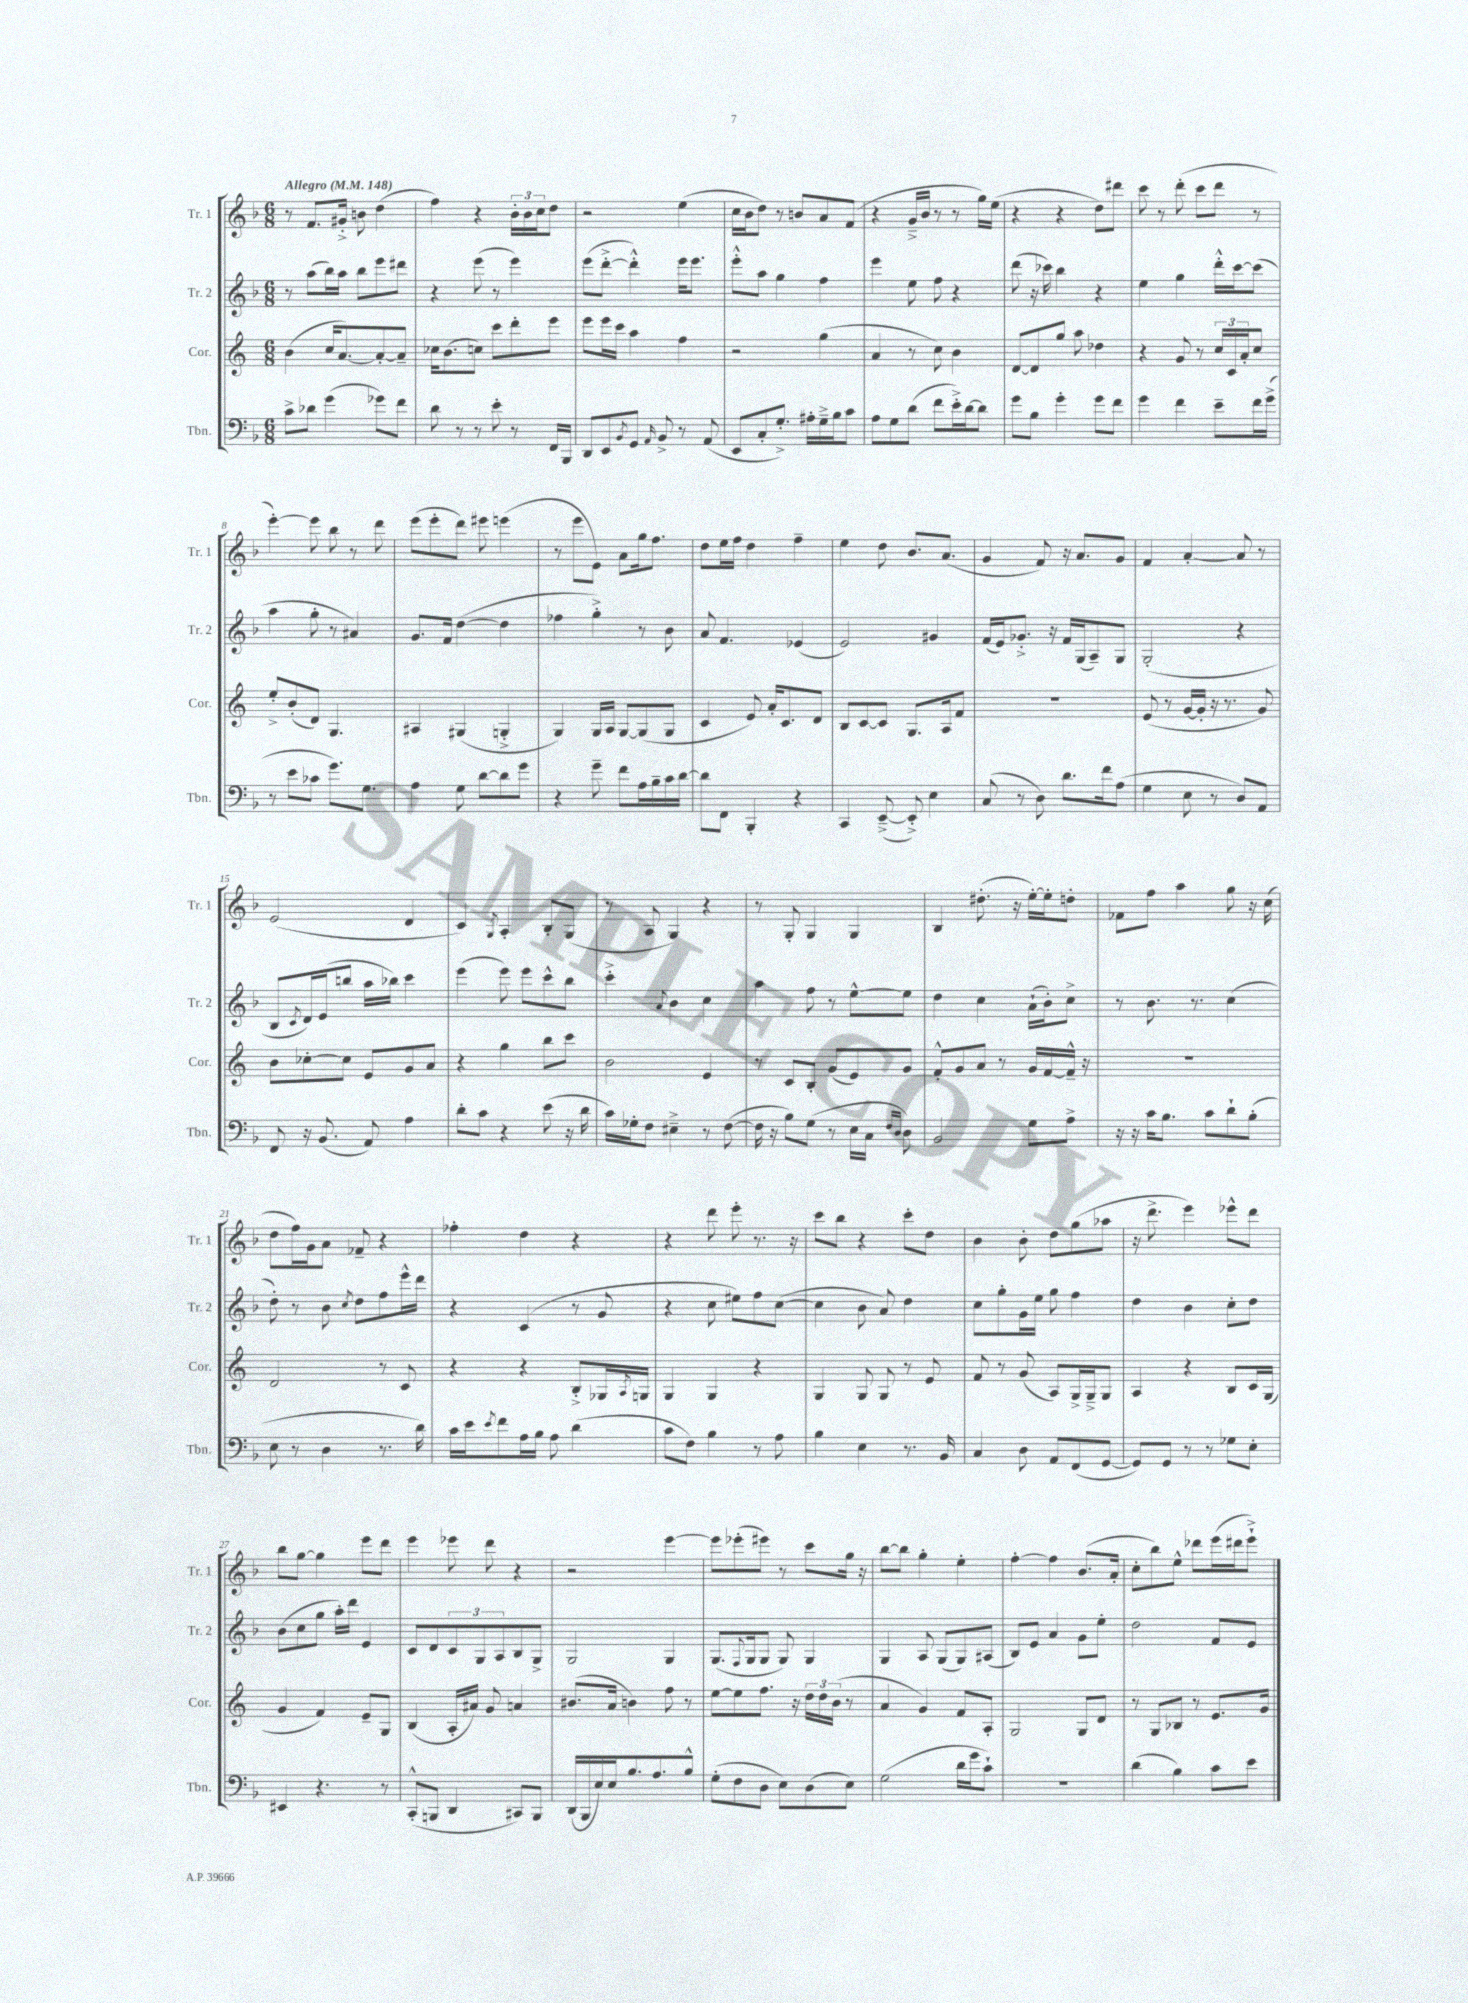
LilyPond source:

<<
\new StaffGroup <<
\new Staff = "s0" \with { instrumentName = "Tr. 1" shortInstrumentName = "Tr. 1" } {
    \clef treble \key f \major \numericTimeSignature \time 6/8 \tempo "Allegro" 4 = 148
    r8 f'8. gis'16-.-> b'8 d''4( |
    f''4) r4 \tuplet 3/2 { bes'16-. bes'16 c''16 } d''8 |
    r2 e''4( |
    c''16 bes'16 d''8) r8 b'8 a'8 f'8( |
    r4 g'16---> bes'16 r8 r8 g''16) e''16( |
    r4 r4 d''8) dis'''8 |
    c'''8 r8 d'''8-.( c'''8 d'''8 r8 |
    e'''4~-.) e'''8 bes''8 r8 d'''8 |
    e'''8( e'''8-. d'''8) eis'''8 e'''4( |
    r8 e'''8 e'8) a'8 g''16 f''8. |
    d''8 e''16 f''16 d''4 f''4-- |
    e''4 d''8 bes'8. a'8.( |
    g'4 f'8) r16 a'8. g'8 |
    f'4 a'4~-. a'8 r8 |
    e'2( d'4 |
    c'4) \acciaccatura { g8 } a4-. bes8-. g8( |
    r8 a8 g4) r4 |
    r8 g8-. g4 g4 |
    bes4 dis''8.-.( r16 e''16~-.) e''16-. d''8-. |
    fes'8 f''8 a''4 g''8 r16 c''16( |
    d''8 f''16) g'16 a'8 fes'8-- r4 |
    fes''4-. d''4 r4 |
    r4 d'''8 e'''8-. r8. r16 |
    c'''8 bes''8 r4 c'''8-. d''8 |
    bes'4 bes'8-. d''8 g''8( aes''8 |
    r16 d'''8.-> e'''4) ees'''8-^ d'''8 |
    bes''8 g''8~ g''4 e'''8 d'''8 |
    e'''4 ees'''8 d'''8 r4 |
    r2 e'''4~ |
    e'''8 ees'''8-.( eis'''8) r8 c'''8 g''16 r16 |
    bes''8~ bes''8 g''4-. e''4-. |
    f''4~-. f''4 bes'8.( a'16-. |
    c''8-. bes''8) e''8-^ des'''8 e'''16( dis'''16 e'''8-!->) \bar "|." |
}
\new Staff = "s1" \with { instrumentName = "Tr. 2" shortInstrumentName = "Tr. 2" } {
    \clef treble \key f \major \numericTimeSignature \time 6/8
    r8 a''8( bes''16) a''16 bes''8 e'''8 dis'''8 |
    r4 e'''8( r8 e'''4) |
    e'''8( d'''8~-.-> d'''4-.-^) e'''16 e'''8. |
    e'''8-.-^ a''8 g''4 f''4 |
    e'''4 e''8 f''8 r4 |
    d'''8( r16 ces'''16) bes''4 r4 |
    e''4 g''4 d'''16-.-^ c'''16~ c'''8( |
    a''4 g''8-. r8 ais'4) |
    g'8. f'16 d''4~( d''4 |
    fes''4 g''4-.->) r8 bes'8 |
    a'8 f'4. ees'4( |
    e'2) gis'4 |
    f'16( e'16) ges'8.-.-> r16 f'16 g16( a8--) g8 |
    g2-.( r4 |
    bes8 \acciaccatura { c'8 } d'16) e'16( b''8 a''16 bes''16) c'''4 |
    e'''4( e'''8) e'''8 c'''8-^ bes''8 |
    c'''4-.-> \appoggiatura { a'8 } bes'4 c''4 |
    a''4 f''8 r8 e''8~-^ e''8 |
    d''4 c''4 a'16-!( bes'16-.) c''8-> |
    r8 bes'8. r8. c''4( |
    d''8-.) r8 bes'8 \acciaccatura { c''8 } d''8 f''8 e'''16-^ d'''16 |
    r4 c'4( r8 g'8 |
    r4 c''8 eis''8) f''8 c''8~( |
    c''4 bes'8 a'8) d''4 |
    c''8 g''8-. g'16 e''16 g''8 f''4 |
    d''4 bes'4 c''8-. d''8 |
    bes'8( c''8 g''8 a''16-.) d'''16 e'4 |
    c'8 d'8 \tuplet 3/2 { c'8 g8 a8 } bes8 g8-> |
    g2 g4 |
    g8.( \appoggiatura { f8 } g16 g8 g8) g4 |
    g4 a8 g8( g8) ais8( |
    bes8) e'8 a'4 g'8 e''8-. |
    d''2 f'8 e'8 \bar "|." |
}
\new Staff = "s2" \with { instrumentName = "Cor." shortInstrumentName = "Cor." } {
    \clef treble \key c \major \numericTimeSignature \time 6/8
    b'4( c''16 a'8.~) a'8~-. a'8-- |
    ces''16 b'8.( c''8) c'''8 d'''8-. e'''8 |
    e'''8 e'''16 c'''16 a''4 f''4 |
    r2 g''4( |
    a'4 r8 c''8) b'4 |
    d'8~ d'8 g''8 a''8 des''4 |
    r4 g'8 r8 \tuplet 3/2 { c''16 c'16 a'16-. } c''8 |
    e''8-.-> b'8-.( d'8) g4. |
    ais4 gis4( g4-.-> |
    g4) g16 a16 g8~ g8( g8 |
    c'4 e'8) a'16-. c'8. d'8 |
    b8 c'8~ c'8 g8. a16 f'8 |
    R2. |
    e'8( r8 g'16~ g'16-. r16 r8. g'8) |
    b'8 ces''8~-. ces''8 e'8 g'8 a'8 |
    r4 g''4 b''8 c'''8 |
    b'2 e'4 |
    r8 c'8 b8-. g'8( e'8) g'8 |
    f'8-.-^ g'8 a'8 r8 g'16 f'16~ f'16---^ r16 |
    R2. |
    d'2 r8 c'8 |
    r4 r4 b8-.-> ges16 \acciaccatura { a8 } g16 |
    g4 g4 r4 |
    g4 g8 g8 r8 e'8 |
    f'8 r8 g'8( a8) g16-> g16---> g8 |
    a4 r4 b8 c'16 g16( |
    g'4 f'4) e'8-- g8 |
    b4( a16-. ais'16) g'8 a'4 |
    bis'8.( a'16 b'4) f''8 r8 |
    e''8~ e''8 f''8. r16 \tuplet 3/2 { d''16 d''16 b'16( } r8 |
    a'4 g'4) f'8 a8-. |
    g2 g8 d'8 |
    r8 g8 bes8 r8 e'8. g'16 \bar "|." |
}
\new Staff = "s3" \with { instrumentName = "Tbn." shortInstrumentName = "Tbn." } {
    \clef bass \key f \major \numericTimeSignature \time 6/8
    c'8-> des'8 g'4( ges'8) f'8 |
    d'8 r8 r8 e'8-. r8 f,16 bes,,16 |
    d,8 e,8 \acciaccatura { bes,8 } g,8 \grace { a,16 } bes,8-> r8 a,8( |
    e,8 c8-. g8.-.->) ais16-. g16---> bes16 c'8 |
    a8 g8 d'8( f'8 e'16-.->) d'16~ d'8 |
    g'8 bes8 g'4-. g'8 f'8 |
    g'4 f'4 e'8-- f'16 g'16->( |
    r8 e'8 ces'8 g'8.) g8. |
    a4 g8 d'8~ d'8 g'8 |
    r4 g'8-- f'8 a16 bes16-- c'16 d'16~ |
    d'8 f,8 bes,,4-. r4 |
    c,4 e,8~--->( e,8-.->) e4 |
    c8( r8 d8) d'8. f'16 a8( |
    g4 e8 r8 d8) a,8 |
    f,8 r16 bes,8.( a,8) a4 |
    d'8-. c'8 r4 e'8( r16 d'16 |
    c'16) ges16-. f8 eis4---> r8 f8~( |
    f16 r16 bes8) g8( r8 e16 c16 \grace { f16 d16 } d8) |
    bes,2 g8 a8-> |
    r16 r16 c'16 bes8. c'8 d'8-! bes8-.( |
    e8 r8 d4 r8. d'16) |
    c'16 e'16 \acciaccatura { e'8 } f'8 a16 bes16 a8 d'4( |
    c'8 f8) bes4 r8 a8 |
    bes4 e4 r8. bes,16 |
    c4 d8 a,8 f,8( g,8~ |
    g,8) g,8 r8 r8 ges8 e8-. |
    eis,4 r4. r8 |
    c,8-.-^( b,,8 d,4 cis,8) b,,8 |
    d,16( bes,,16 e16) e16 bes8. a8. bes8-^ |
    g8-.( f8 d8 e8) d8( e8) |
    g2( d'16 g'16 c'8-!) |
    R2. |
    d'4( bes4) c'8 e'8 \bar "|." |
}
>>
>>
